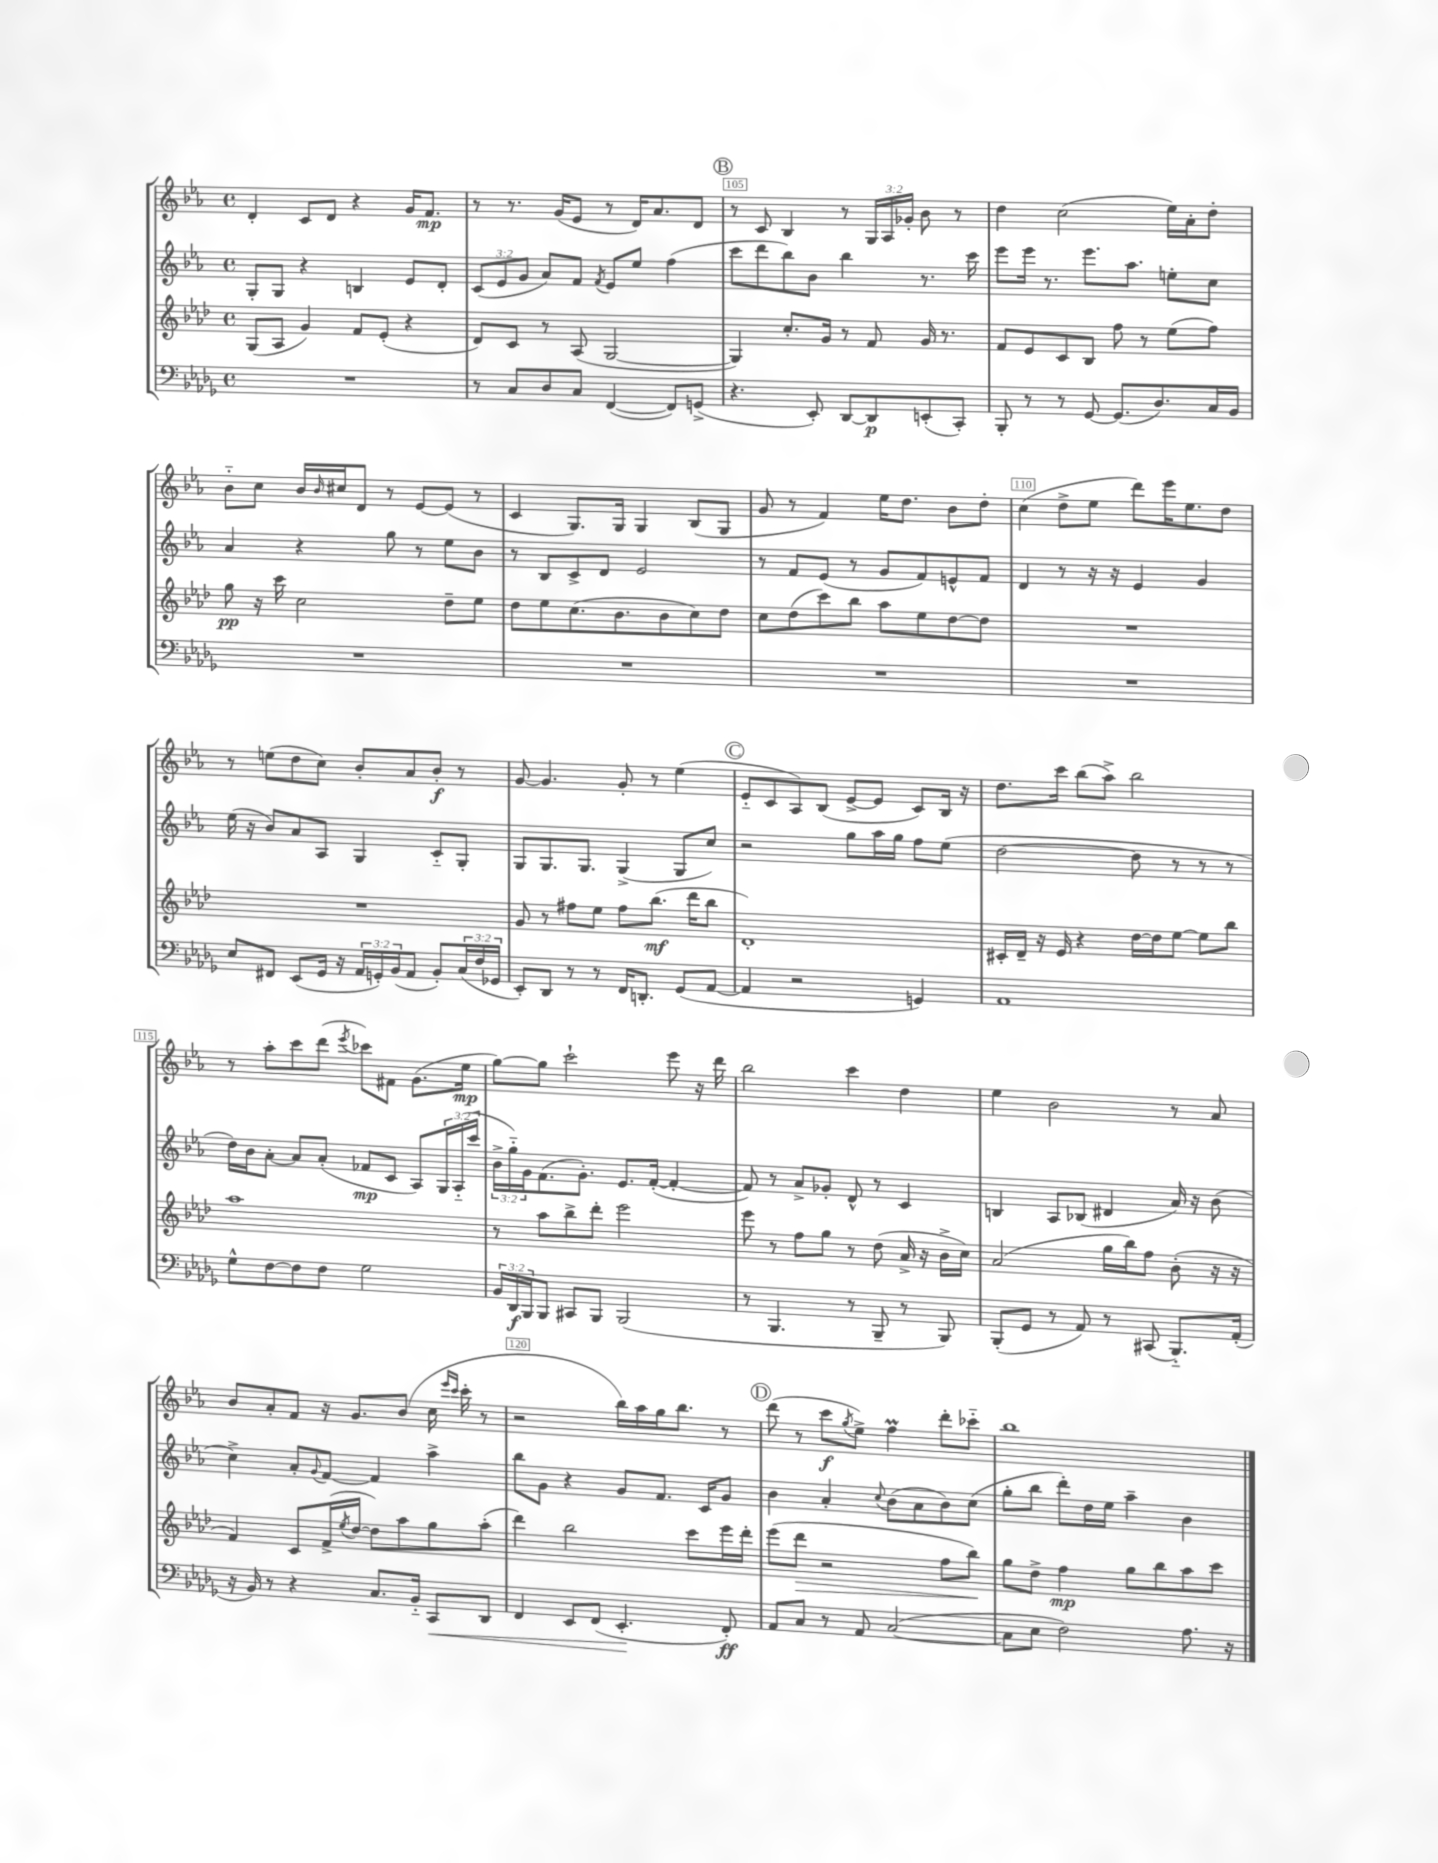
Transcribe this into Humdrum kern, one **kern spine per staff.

**kern	**kern	**kern	**kern
*staff4	*staff3	*staff2	*staff1
*clefF4	*clefG2	*clefG2	*clefG2
*k[b-e-a-d-g-]	*k[b-e-a-d-]	*k[b-e-a-]	*k[b-e-a-]
*M4/4	*M4/4	*M4/4	*M4/4
*met(c)	*met(c)	*met(c)	*met(c)
1r	(8G/L	8G'/L	4d'/
.	8A-/J	8G/J	.
.	4g/)	4r	8c/L
.	.	.	8d/J
.	8f/L	4B/	4r
.	(8e-'/J	.	.
.	4r	8e-/L	16g/LK
.	.	.	8.f/J
.	.	8d'/J	.
=	=	=	=
8r	8d-/L)	(12c/L	8r
.	.	12e-/	.
8C/L	8c/J	.	8.r
.	.	12g/J	.
8D-/	8r	8a-/L)	.
.	.	.	(16g/LK
8C/J	(8A-/	8f/J	8e-/J
.	.	8qf/	.
([4FF/	[2G/	8e-/L	8r
.	.	8ee-/J	16d/LK)
.	.	.	8.a-/
8FF/]L)	.	(4ff\	.
(8GG^/J	.	.	8d/J
=	=	=	=
4.r	4G/])	8ccc\L	8r
.	.	8ddd\	8c/
.	8.cc'/L	8bb-\)	4B-/
8EE-'/)	.	8b-\J	.
.	16g/Jk	.	.
[8DD-/L	8r	4bb-\	8r
8DD-/]	8f/	.	24G/LL
.	.	.	24A-/
.	.	.	24g-'/JJ
(8EE'/	16g/	8.r	8b-\
.	8.r	.	.
8CC'/J)	.	.	8r
.	.	16ccc\	.
=	=	=	=
8BBB-'/	8f/L	8eee-\L	4dd\
8r	8e-/	16eee-\Jk	.
.	.	8.r	.
8r	8c/	.	(2cc\
[8GG-/	8B-/J	8.eee-\L	.
(8.GG-/]L	8ff\	.	.
.	.	8.aa-\J	.
.	8r	.	.
8.D-/)	.	.	.
.	(8ee-\L	8ee'\L	16ee-\LL)
.	.	.	16a-'\J
16C/L	8ff\J)	8cc\J	8dd'\J
16BB-/JJ	.	.	.
=	=	=	=
1r	8gg\	4a-/	8b-'~\L
.	16r	.	8cc\J
.	16ccc\	.	.
.	2cc\	4r	16b-/LL
.	.	.	16qqb-/
.	.	.	16cc#/J
.	.	.	8d/J
.	.	8gg\	8r
.	.	8r	[8e-/L
.	8dd-~\L	8ee-\L	(8e-/]J
.	8ee-\J	8b-\J	8r
=	=	=	=
1r	8dd-\L	8r	4c/
.	8ee-\	8B-/L	.
.	(8.cc\	8c^/	8.G/L)
.	.	8d/J	.
.	8.b-\	.	16G/Jk
.	.	2e-/	4G/
.	8b-\	.	.
.	8cc\)	.	(8B-/L
.	8dd-\J	.	8G/J
=	=	=	=
1r	8cc\L	8r	8g/
.	(8dd-\	8f/L	8r
.	8ccc\)	(8e-/J	4f/)
.	8bb-\J	8r	.
.	8aa-\L	8g/L	16ee-\LK
.	.	.	8.dd\J
.	8ee-\	8f/)	.
.	[8dd-\	8e^^/	8b-\L
.	8dd-\]J	8f/J	8dd'\J
=	=	=	=
1r	1r	4d/	(4cc\
.	.	8r	8dd^\L
.	.	16r	8ee-\J
.	.	16r	.
.	.	4e-/	8ddd\L)
.	.	.	16eee-\K
.	.	.	8.ee-\
.	.	4g/	.
.	.	.	8dd\J
=	=	=	=
8E-/L	1r	(16ee-\	8r
.	.	16r	.
8FF#/J	.	8b-/L)	(8ee\L
(8EE-/L	.	8a-/	8dd\
16GG-/Jk	.	8A-/J	8cc\J)
16r	.	.	.
24AA-/LL	.	4G/	8b-'/L
24GG'/)	.	.	.
(24BB-/J	.	.	.
8AA-/J	.	.	8a-/
8BB-'/L)	.	8c'~/L	8b-'/J
(24C/L	.	8G'/J	8r
24F/	.	.	.
24GG-/JJ	.	.	.
=	=	=	=
8EE-'/L)	8g/	8G/L	[8g/
8DD-/J	8r	8.G/	4.g/]
8r	8ff#\L	.	.
.	.	8.G/J	.
8r	8ee-\J	.	.
16FF/LK	8ff#\L	(4G^/	8g'/
8.DD'/J	.	.	.
.	(8.bb-\J	.	8r
(8GG-/L	.	8G/L	(4ee-\
.	16ddd-\LK	.	.
[8AA-/J	8bb-\J	8cc/J)	.
=	=	=	=
4AA-/]	1d-')	2r	8e-'~/L
.	.	.	8c/
2r	.	.	8A-/)
.	.	.	(8B-/J
.	.	8gg\L	[8e-^/L
.	.	16aa-\L	8e-/]J
.	.	16gg\JJ	.
4GG/)	.	8ff\L	8c/L)
.	.	(8ee-\J	16B-/Jk
.	.	.	16r
=	=	=	=
1AA-	16c#'/LL	[2dd\	8.dd\L
.	16d-~/JJ	.	.
.	16r	.	.
.	16e-/	.	16ccc\Jk
.	4r	.	(8bb-\L
.	.	.	8aa-^\J)
.	[16dd-\LL	8dd\]	2bb-\
.	16dd-\]J	.	.
.	[8ee-\J	8r	.
.	8ee-\]L	8r	.
.	8bb-\J	8r	.
=	=	=	=
8G-^^\L	1aa-	16dd\LL)	8r
.	.	16b-\J	.
[8F\	.	[8a-'\J	8aa-'\L
8F\]	.	8a-/]L	8ccc\
8F\J	.	(8a-'/J	(8ddd\J
.	.	.	8qeee-/
2G-\	.	8f-/L	8ccc-\L)
.	.	8c/J	8f#\J
.	.	8A-/L)	(8.g\L
.	.	24G/L	.
.	.	(24A-'~/	.
.	.	.	16ee-\Jk
.	.	24ccc/JJ	.
=	=	=	=
24BB-/LL	8r	24b-^\LL	[8gg\L)
24DD-/	.	24gg'~\)	.
24BBB-/J	.	24g\J	.
8BBB-/J	8aa-\L	(8.f\	8gg\]J
8CC#/L	8bb-^\	.	2ccc`\
.	.	8.g'\J)	.
8BBB-/J	8ddd-'\J	.	.
(2BBB-/	2eee-\	8.e-/L	.
.	.	([16f'/Jk	.
.	.	4f'/_	8eee-\
.	.	.	16r
.	.	.	16ddd\
=	=	=	=
8r	8eee-\	8f/])	2bb-\
4.BBB-/	8r	8r	.
.	8ff\L	8a-^/L	.
.	8gg\J	8g-'/J	.
8r	8r	8d^^/	4ccc\
8BBB-~/	(8dd-\	8r	.
8r	16a-^/	4c/	4dd\
.	16r	.	.
8BBB-/)	16b-^\LL	.	.
.	16cc\JJ)	.	.
=	=	=	=
(8BBB-'/L	(2a-/	4B/	4ee-\
8GG-/J	.	.	.
8r	.	8A-/L	2b-\
8AA-/)	.	(8B-/J	.
8r	16gg\LL	4d#/	.
.	16bb-\J)	.	.
(8CC#/	8ff\J	.	.
8.BBB-'~/L)	(8b-'\	16a-/)	8r
.	.	16r	.
.	16r	(8b-\	8a-/
(16AA-'/Jk	16r	.	.
=	=	=	=
16r	4f/)	4cc^\)	8b-/L
16BB-/)	.	.	.
8r	.	.	8a-'/
4r	8c/L	8a-'/L	8f/J
.	.	8qqg/	.
.	(16f^/L	[8f/J	16r
.	8qee-/	.	.
.	[16dd-/JJ	.	8.g/L
8.C/L	8dd-\]L)	4f/]	.
.	8aa-\	.	(8b-/J
16BB-'~/Jk	.	.	.
8CC/L	8gg\	4aa-^\	16cc\
.	.	.	16qqeee-/LL
.	.	.	16qqccc/JJ
.	.	.	16ccc'\
8DD-/J	(8aa-'\J	.	8r
=	=	=	=
4FF/	4ddd-\)	8bb-\L	2r
.	.	8g\J	.
8EE-/L	2bb-\	4r	.
(8FF/J	.	.	.
4.EE-'/	.	8g/L	16bb-\LL)
.	.	.	16aa-\
.	.	8.f/J	16gg\J
.	.	.	8.bb-\J
.	8ccc\L	.	.
.	.	16c/LK	.
8FF'/)	16eee-\L	8g/J	8r
.	16ddd-'\JJ	.	.
=	=	=	=
8AA-/L	(8eee-\L	4b-\	(8ddd\
8C/J	8ddd-\J	.	8r
8r	2r	4a-'/	8ccc\L
.	.	.	8qgg/
8AA-/	.	.	8ee-^\J)
.	.	8qqcc/	.
([2C/	.	(8b-\L	4ff\
.	.	8a-\	.
.	8ff\L	8b-\)	8ddd'\L
.	8bb-\J)	(8cc\J	8ccc-'~\J
=	=	=	=
8C\]L	8gg\L	8gg'\L	1bb-
8E-\J	8dd-^\J	8bb-\J	.
2F\)	4ff\	8ddd'\L)	.
.	.	16dd\L	.
.	.	16ee-\JJ	.
.	8gg\L	4aa-~\	.
.	8bb-\	.	.
8.A-\	8aa-\	4b-\	.
.	8ccc\J	.	.
16r	.	.	.
==	==	==	==
*-	*-	*-	*-
